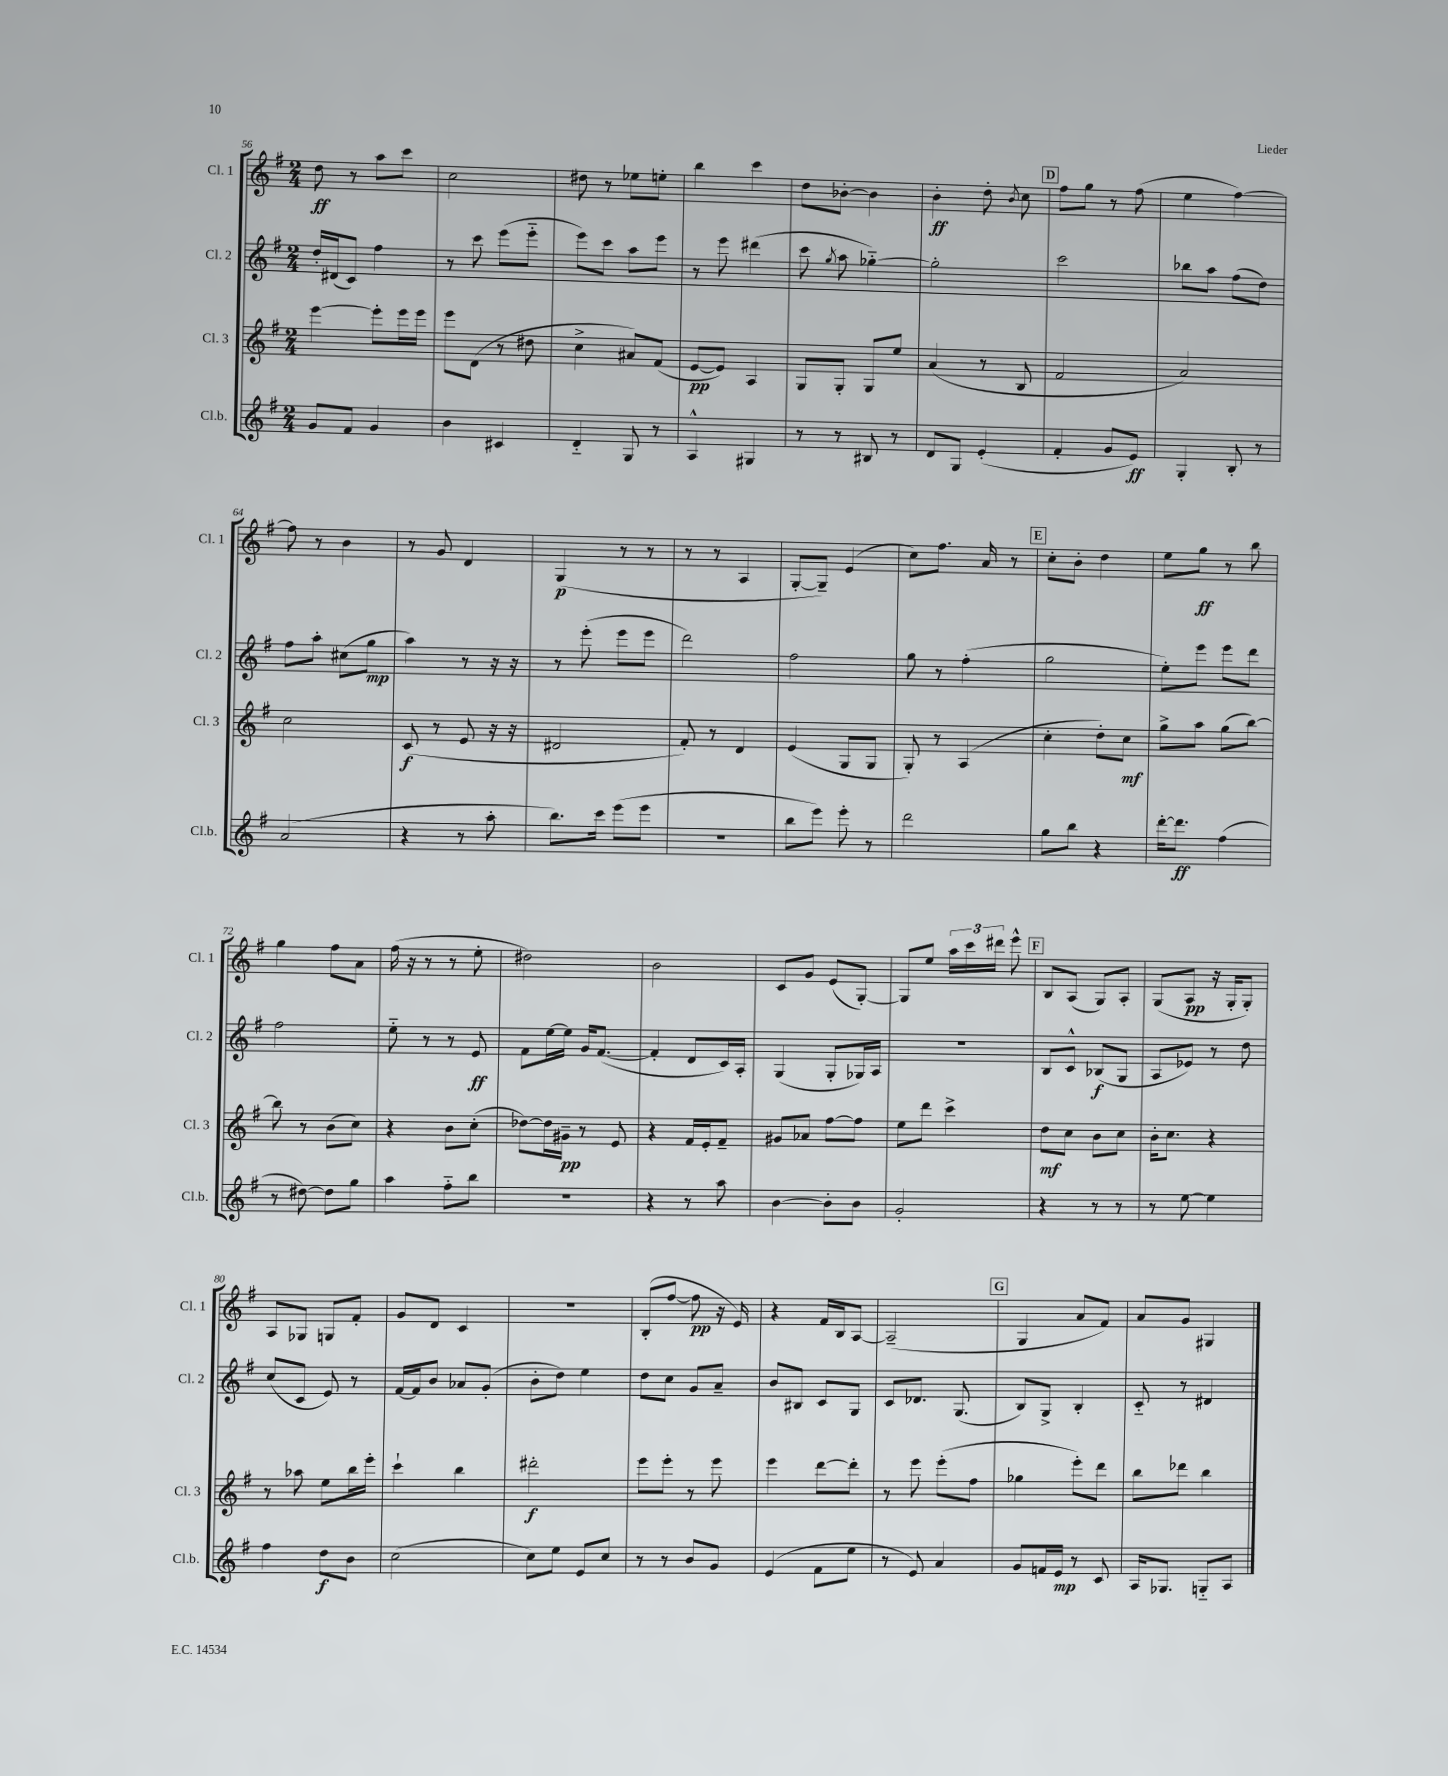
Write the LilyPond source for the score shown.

<<
\new StaffGroup <<
\new Staff = "s0" \with { instrumentName = "Cl. 1" shortInstrumentName = "Cl. 1" } {
    \clef treble \key g \major \numericTimeSignature \time 2/4
    \autoBeamOff d''8\ff r8 a''8[ c'''8] |
    c''2 |
    dis''8 r8 ees''8[ e''8]-. |
    b''4 c'''4 |
    d''8[ bes'8]~-. bes'4 |
    b'4-.\ff d''8-. \acciaccatura { b'8 } c''8 |
    \mark \markup { \box "D" } fis''8[ g''8] r8 fis''8( |
    e''4 fis''4~) |
    fis''8 r8 b'4 |
    r8 g'8 d'4 |
    g4\p( r8 r8 |
    r8 r8 a4 |
    g8[~-. g8]--) e'4( |
    c''8[) fis''8.] a'16 r8 |
    \mark \markup { \box "E" } c''8[-. b'8]-. d''4 |
    e''8[ g''8]\ff r8 b''8 |
    g''4 fis''8[ a'8] |
    fis''16( r16 r8 r8 e''8-. |
    dis''2) |
    b'2 |
    c'8[ g'8] e'8[( g8]~-.) |
    g8[ e''8] \tuplet 3/2 { a''16[ c'''16 dis'''16] } e'''8-^ |
    \mark \markup { \box "F" } b8[ a8]( g8[) a8]-. |
    g8[( a8]\pp r16 g16[-. g8]-.) |
    a8[ ges8] g8[ fis'8]-. |
    g'8[ d'8] c'4 |
    R2 |
    b8[-.( fis''8]~ fis''8\pp r16 e'16) |
    r4 fis'16[ b16 a8]~ |
    a2--( |
    \mark \markup { \box "G" } g4 a'8[ fis'8]) |
    a'8[ g'8] gis4 \bar "|." |
}
\new Staff = "s1" \with { instrumentName = "Cl. 2" shortInstrumentName = "Cl. 2" } {
    \clef treble \key g \major \numericTimeSignature \time 2/4
    \autoBeamOff d''16[-. dis'16( c'8]) fis''4 |
    r8 c'''8 e'''8[( e'''8]-_ |
    e'''8[) c'''8] a''8[ e'''8] |
    r8 e'''8 dis'''4( |
    c'''8 \acciaccatura { g''8 } a''8 ges''4~-_) |
    ges''2-. |
    \mark \markup { \box "D" } c'''2 |
    bes''8[ a''8] fis''8[( d''8]) |
    fis''8[ a''8]-. cis''8[( g''8]\mp |
    a''4) r8 r16 r16 |
    r8 e'''8-.( e'''8[ e'''8] |
    d'''2) |
    fis''2 |
    g''8 r8 fis''4-.( |
    \mark \markup { \box "E" } g''2 |
    e''8[-.) e'''8] e'''8[ d'''8] |
    fis''2 |
    e''8-_ r8 r8 e'8\ff |
    fis'8[ e''16~ e''16] g'16[ fis'8.]~( |
    fis'4-. d'8[ c'16) a16]-. |
    g4( g8[-. ges16) a16] |
    R2 |
    \mark \markup { \box "F" } b8[ c'8]-^ bes8[\f( g8] |
    a8[ ees'8]) r8 d''8 |
    c''8[( c'8] e'8) r8 |
    fis'16[~ fis'16 b'8] aes'8[ g'8]-.( |
    b'8[-. d''8]) e''4 |
    d''8[ c''8] g'8[ a'8]-- |
    b'8[ bis8] c'8[ g8] |
    c'8[ des'8.] g8.( |
    \mark \markup { \box "G" } b8[) g8]-> b4-. |
    c'8-_ r8 dis'4 \bar "|." |
}
\new Staff = "s2" \with { instrumentName = "Cl. 3" shortInstrumentName = "Cl. 3" } {
    \clef treble \key g \major \numericTimeSignature \time 2/4
    \autoBeamOff e'''4~ e'''8[-. e'''16 e'''16] |
    e'''8[ d'8]( r8 dis''8 |
    c''4-> ais'8[) fis'8]( |
    e'8[~\pp e'8]) a4 |
    g8[ g8]-. g8[ e''8] |
    a'4( r8 b8 |
    \mark \markup { \box "D" } fis'2 |
    a'2) |
    c''2 |
    c'8\f( r8 e'8 r16 r16 |
    dis'2 |
    fis'8-.) r8 d'4 |
    e'4( g8[ g8] |
    g8-.) r8 a4( |
    \mark \markup { \box "E" } c''4-. d''8[-.) c''8]\mf |
    g''8[-> a''8] g''8[( b''8]~) |
    b''8 r8 b'8[( c''8]) |
    r4 b'8[ c''8]-.( |
    des''8[~) des''16 gis'16]--\pp r8 e'8 |
    r4 fis'16[ e'16-. fis'8]-- |
    gis'8[ aes'8] fis''8[~ fis''8] |
    e''8[ d'''8] c'''4-> |
    \mark \markup { \box "F" } d''8[\mf c''8] b'8[ c''8] |
    b'16[-. c''8.] r4 |
    r8 aes''8 e''8[ b''16 e'''16]-. |
    c'''4-! b''4 |
    dis'''2-.\f |
    e'''8[ e'''8]-. r8 e'''8 |
    e'''4 d'''8[~ d'''8]-. |
    r8 e'''8 e'''8[-.( fis''8] |
    \mark \markup { \box "G" } ges''4 e'''8[-.) d'''8] |
    b''8[ des'''8] b''4 \bar "|." |
}
\new Staff = "s3" \with { instrumentName = "Cl.b." shortInstrumentName = "Cl.b." } {
    \clef treble \key g \major \numericTimeSignature \time 2/4
    \autoBeamOff g'8[ fis'8] g'4 |
    b'4 cis'4 |
    d'4-_ g8 r8 |
    a4-^ gis4 |
    r8 r8 bis8 r8 |
    d'8[ g8] e'4-.( |
    \mark \markup { \box "D" } fis'4-. g'8[ e'8]\ff) |
    g4-. b8-. r8 |
    a'2( |
    r4 r8 a''8-. |
    b''8.[) c'''16] e'''8[( e'''8] |
    R2 |
    b''8[ e'''8]) e'''8-. r8 |
    d'''2 |
    \mark \markup { \box "E" } g''8[ b''8] r4 |
    d'''16[~-. d'''8.]\ff fis''4( |
    r8 dis''8~) dis''8[ g''8] |
    a''4 fis''8[-_ b''8] |
    r2 |
    r4 r8 a''8 |
    b'4~ b'8[-. b'8] |
    g'2-. |
    \mark \markup { \box "F" } r4 r8 r8 |
    r8 e''8~ e''4 |
    fis''4 d''8[\f b'8] |
    c''2( |
    c''8[) e''8] e'8[ c''8] |
    r8 r8 b'8[ g'8] |
    e'4( fis'8[ e''8] |
    r8 e'8) a'4 |
    \mark \markup { \box "G" } g'8[ f'16 e'16]\mp r8 c'8 |
    a16[ ges8.] g8[-_ a8] \bar "|." |
}
>>
>>
\layout { \context { \Score currentBarNumber = #56 } }
